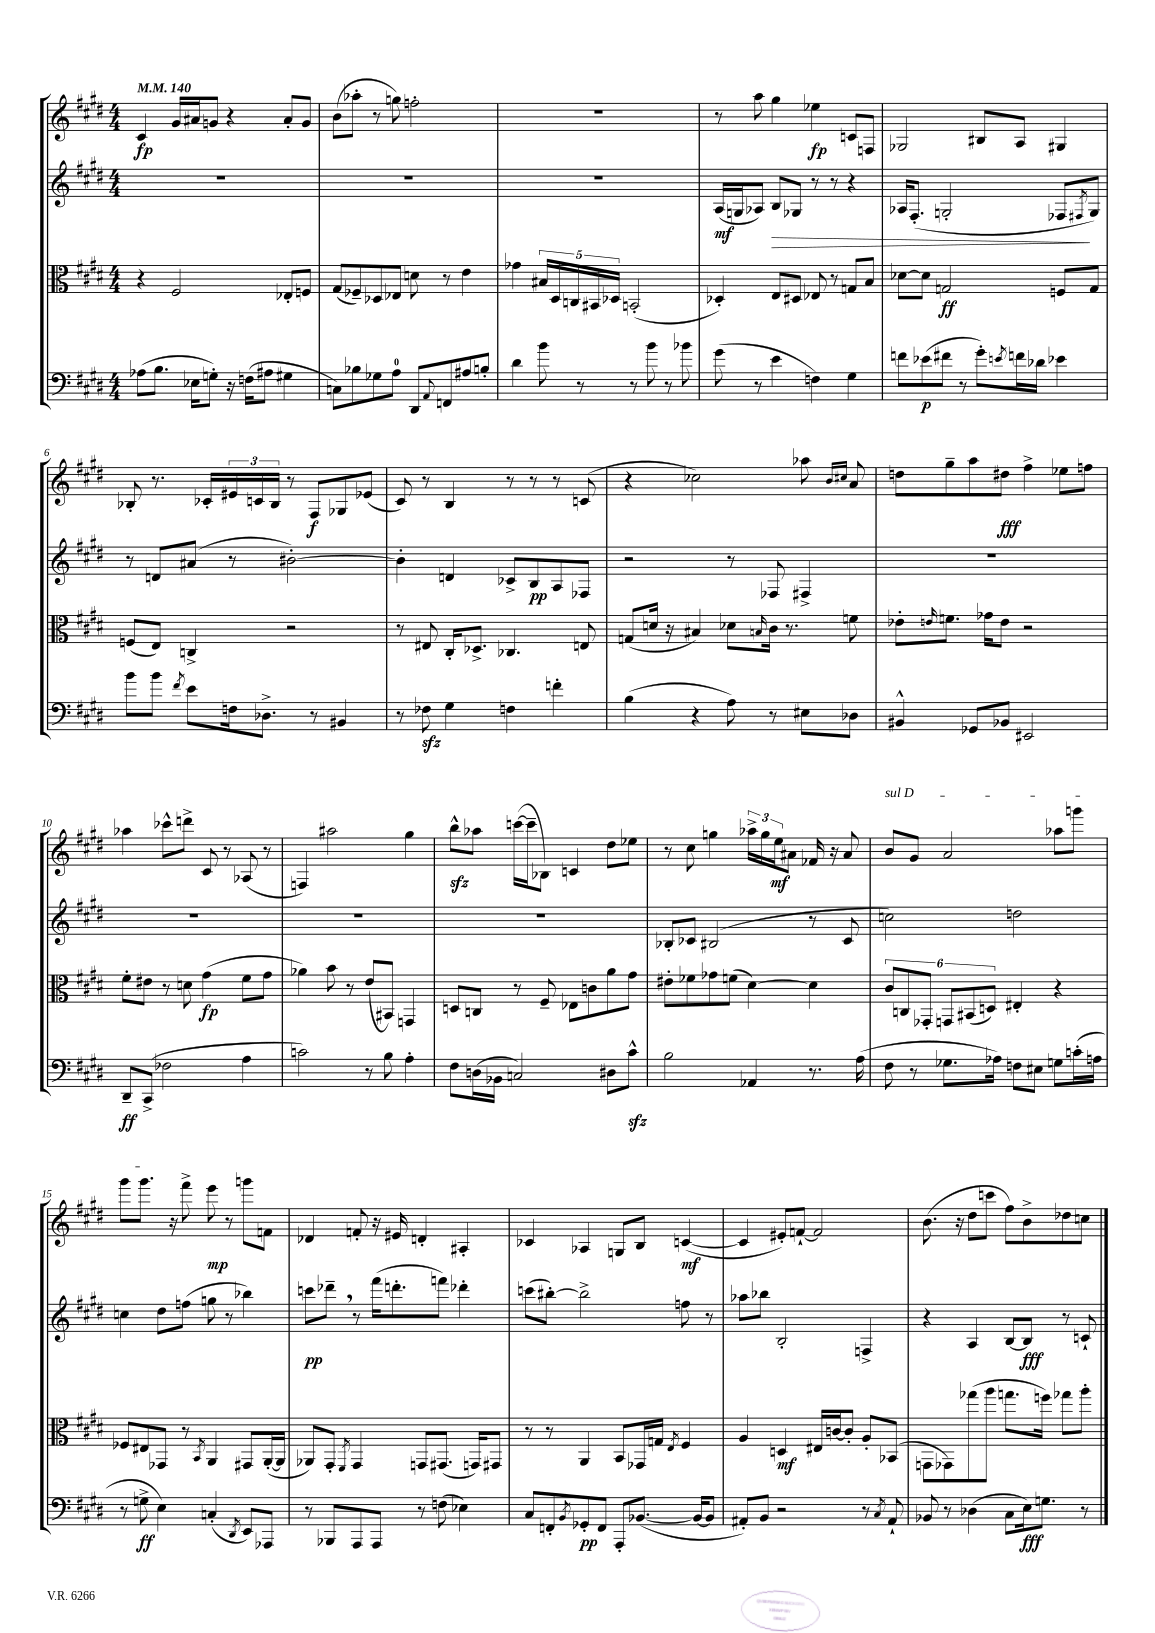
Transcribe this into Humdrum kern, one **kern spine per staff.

**kern	**kern	**kern	**kern
*staff4	*staff3	*staff2	*staff1
*clefF4	*clefC3	*clefG2	*clefG2
*k[f#c#g#d#]	*k[f#c#g#d#]	*k[f#c#g#d#]	*k[f#c#g#d#]
*M4/4	*M4/4	*M4/4	*M4/4
*MM140	*MM140	*MM140	*MM140
(8A-\L	4r	1r	4c#/
8.B\J	.	.	.
.	2F#/	.	16g#/LL
16E-\LK	.	.	16a#/J
8G'\J)	.	.	8g/J
16r	.	.	4r
(16F\LK	.	.	.
8A#\J	.	.	.
4G#\	8E-'/L	.	8a#'/L
.	8F/J	.	8g/J
=	=	=	=
8C\L)	(8G#/L	1r	(8b\L
8B-\	8F-~/)	.	8aa-'\J
8G-\	8D-/	.	8r
8A\J	8E-/J	.	8gg\)
8DD#/L	8d\	.	2ff'\
8qqAA/	.	.	.
8FF/	8r	.	.
8A#/	4e\	.	.
8B'/J	.	.	.
=	=	=	=
4d#\	4g-\	1r	1r
8b\	20B#/LL	.	.
.	20D#/	.	.
.	20C/	.	.
8r	.	.	.
.	20BB#/	.	.
.	20D-/JJ	.	.
8r	(2BB'/	.	.
8b\	.	.	.
8r	.	.	.
8b-\	.	.	.
=	=	=	=
(8g#\	4D-'/)	(16A/LL	8r
.	.	16G/J	.
8r	.	8A-/J)	8aa\
4e\	8E/L	8B/L	4gg#\
.	8D#/J	8G-/J	.
4F\)	8E-/	8r	4ee-\
.	8r	8r	.
4G#\	8G/L	4r	8c/L
.	8B/J	.	8F/J
=	=	=	=
8f\L	[8d-\L	16A-/LK	2G-/
.	.	(8.F#'/J	.
(8e-\	8d-\]J	.	.
8f#\J	2G/	2G'/	.
8r	.	.	.
8g#'\L)	.	.	8B#/L
8qe/	.	.	.
16f\L	.	.	8A/J
16d-\JJ	.	.	.
4e-\	8F/L	8F-/L	4G#/
.	.	8qF#/	.
.	8G/J	8G/J)	.
=	=	=	=
8b\L	(8F/L	8r	8B-'/
8b\J	8E/J)	8d/L	8.r
8qf#/	.	.	.
8e\L	4C^/	(8a#/J	.
.	.	.	16c-'/LL
16F\k	.	8r	24e#/
.	.	.	24c/
8.D-^\J	.	.	.
.	.	.	24B-/JJ
.	2r	[2b#'\)	8r
8r	.	.	8F#/L
4BB#/	.	.	8G-/
.	.	.	(8e-/J
=	=	=	=
8r	8r	4b#'\]	8c#/)
8F-\	8E#/	.	8r
4G#\	16C#'/LK	4d/	4B/
.	8.D-^/J	.	.
4F\	4.C-/	8c-^/L	8r
.	.	8B/	8r
4f'\	.	8A/	8r
.	8E/	8F-/J	(8c/
=	=	=	=
(4B\	(8G/L	2r	4r
.	16d/Jk	.	.
.	16r	.	.
4r	4B#/)	.	2cc-\)
8A\)	8d-\L	8r	.
.	16qqB/	.	.
8r	16c#\Jk	8F-/	.
.	8.r	.	.
8E#\L	.	4F#^/	8aa-\
.	.	.	16qqb/LL
.	.	.	16qqcc#/JJ
8D-\J	8f\	.	8a/
=	=	=	=
4BB#^^/	8e-'\L	1r	8dd\L
.	16qqe/	.	.
.	8.f\J	.	8gg#~\
8GG-/L	.	.	8aa\
.	16g-\LK	.	.
8BB-/J	8e\J	.	8dd#\J
2EE#/	2r	.	4ff#^\
.	.	.	8ee-\L
.	.	.	8ff\J
=	=	=	=
8DD#~/L	8f#'\L	1r	4aa-\
(8CC#^/J	8e#\J	.	.
2F-\	8r	.	8ccc-^^\L
.	8d\	.	8ddd^\J
.	(4g#\	.	8c#/
.	.	.	8r
4A\	8f#\L	.	(8A-/
.	8g#\J	.	8r
=	=	=	=
2c\)	4a-\)	1r	4F/)
.	8b\	.	2aa#\
.	8r	.	.
8r	(8e/L	.	.
8B\	8BB#/J)	.	.
4A'\	4GG/	.	4gg#\
=	=	=	=
8F#\L	8D/L	1r	8bb^^\L
(16D\L	8C/J	.	8aa-\J
16BB-\JJ	.	.	.
2C/)	8r	.	([16ccc\LL
.	.	.	16ccc~\]J
.	8F#~/	.	8B-\J)
.	8E-\L	.	4c/
.	8c\	.	.
8D#\L	8a\	.	8dd#\L
8c#^^\J	8g#\J	.	8ee-\J
=	=	=	=
2B\	8e#'\L	8B-'/L	8r
.	8f-\	8c-/J	8cc#\
.	8g-\	(2B#/	4gg\
.	(8f\J	.	.
4AA-/	[4d#\)	.	24aa-^\LL
.	.	.	24gg\
.	.	.	24ee\J
.	.	.	8a#\J
8.r	4d#\]	8r	16f-/
.	.	.	16r
.	.	8c-/	8a#/
(16A\	.	.	.
=	=	=	=
8F#\	12c#/L	2cc\)	8b/L
.	12C/	.	.
8r	.	.	8g#/J
.	12GG-'/J	.	.
8.G-\L	12GG/L	.	2a/
.	(12BB#/	.	.
.	12D/J)	.	.
16A-\Jk)	.	.	.
8F\L	4E#'/	2dd\	.
8E#\J	.	.	.
8G\L	4r	.	8aa-\L
(16c'\L	.	.	8ggg\J
16A\JJ	.	.	.
=	=	=	=
8r	8F-/L	4cc\	8ggg#\L
8G^\	8E#/	.	8.ggg#\J
4E\)	8GG-/J	8dd#\L	.
.	.	.	16r
.	8r	(8ff\J	8fff#^\
.	8qBB/	.	.
(4C'/	4AA/	8gg\	8eee\
.	.	8r	8r
8qDD#/	.	.	.
8EE/L)	8GG#/L	4bb-\)	8ggg\L
8AAA-/J	([16AA'/L	.	8f\J
.	16AA/]JJ	.	.
=	=	=	=
8r	8AA-/L)	8ccc\L	4d-/
8BBB-/L	8GG#'/J	8ddd-~\J	.
.	8qFF#/	.	.
8AAA/	4GG#/	8r	8f'/
8AAA/J	.	(16fff#\LK	16r
.	.	8.ddd'\	16e#/
8r	8GG/L	.	4d'/
(8F\	(8.GG#/J	8fff\J)	.
4E-\)	.	4ddd-'\	4A#'/
.	16GG/LK)	.	.
.	8GG#/J	.	.
=	=	=	=
8C#/L	8r	(8ccc\L	4c-/
8FF'/	8r	[8bb#'\J)	.
8qBB/	.	.	.
8GG-'/	4AA/	2bb#^\]	4A-/
8FF/J	.	.	.
8AAA'/L	8BB/L	.	8G/L
([8.BB-/J	16GG-/L	.	8B/J
.	16G/JJ	.	.
.	8qE/	.	.
.	4F#/	8ff\	([4c/
16BB-/_LK	.	.	.
8BB-/]J	.	8r	.
=	=	=	=
8AA#'/L)	4A/	8aa-\L	4c/]
8BB/J	.	8bb-\J	.
2r	4D/	2B'/	8e#'/L)
.	.	.	[8f`/J
.	16E#/LL	.	2f/]
.	[16c/J	.	.
.	8c'/]J	.	.
8r	8A'/L	4F^/	.
8qC#/	.	.	.
8AA#`/	(8BB-/J	.	.
=	=	=	=
8BB-/	8GG\L	4r	(8.b\
8r	8GG-\)	.	.
.	.	.	16r
(4D-\	(8gg-\	4A/	8dd#\L
.	8aa\J	.	8ccc\J
8C#\L	8.gg\L	[8B/L	8ff#\L)
16E\k)	.	8B/]J	8b^\
8.G\J	16ff\Jk)	.	.
.	8gg-\L	8r	8dd-\
8r	8aa'\J	8c`/	8cc\J
==	==	==	==
*-	*-	*-	*-
